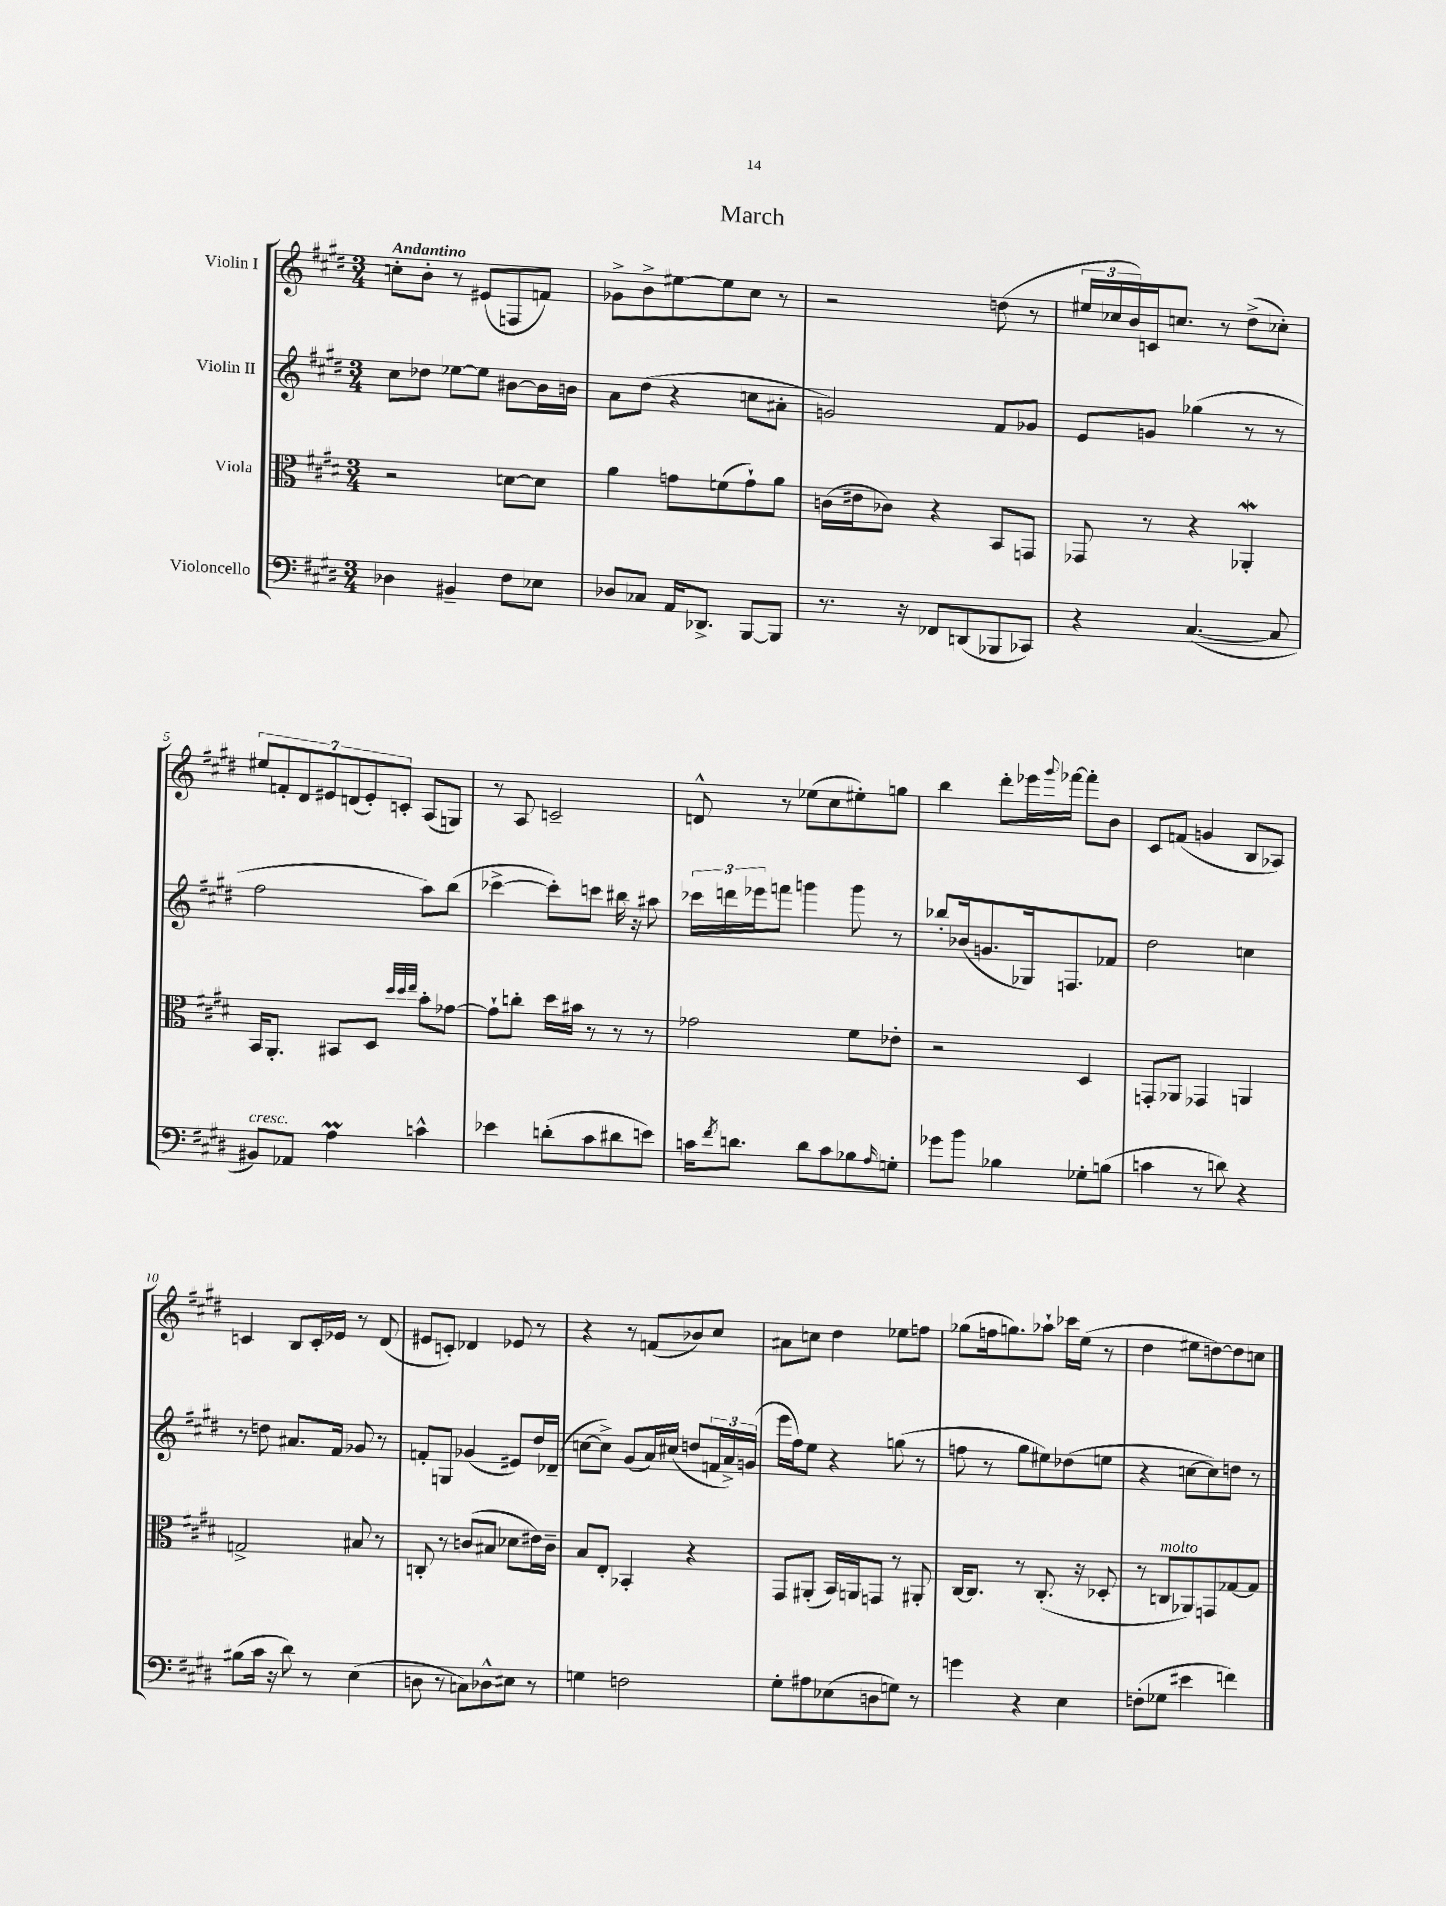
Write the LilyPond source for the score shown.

\header { title = "March" }
<<
\new StaffGroup <<
\new Staff = "s0" \with { instrumentName = "Violin I" } {
    \clef treble \key e \major \numericTimeSignature \time 3/4 \tempo "Andantino"
    c''8-. b'8-. r8 eis'8( f8 f'8) |
    ges'8-> b'8-> eis''8~ eis''8 cis''8 r8 |
    r2 d''8( r8 |
    \tuplet 3/2 { eis''16 ces''16 b'16) } c'16 c''8. r8 dis''8->( ces''8-.) |
    \tuplet 7/4 { eis''8 f'8-. dis'8 eis'8 d'8( eis'8-.) c'8-. } a8( g8) |
    r8 a8 c'2-- |
    d'8-^ r8 ees''8( cis''8 eis''8-.) g''8 |
    b''4 dis'''8-. ees'''16 \appoggiatura { gis'''8 } fes'''16~ fes'''8-. b'8 |
    cis'8 f'8( g'4 b8 aes8) |
    c'4 b8 c'16-. ees'16 r8 dis'8( |
    eis'8 c'8-.) des'4 ees'8 r8 |
    r4 r8 f'8( bes'8) cis''8 |
    ais'8 c''8 dis''4 ees''8 f''8 |
    ges''8( f''16 g''8.) aes''8-! ces'''16 e''16( r8 |
    dis''4 eis''8 d''8~) d''8 c''8 \bar "|." |
}
\new Staff = "s1" \with { instrumentName = "Violin II" } {
    \clef treble \key e \major \numericTimeSignature \time 3/4
    cis''8 des''8 ees''8~ ees''8 bis'8~ bis'16 b'16 |
    a'8 dis''8( r4 c''8 ais'8-. |
    g'2) fis'8 ges'8 |
    e'8 g'8 ges''4( r8 r8 |
    fis''2 a''8) b''8( |
    ces'''4~-> ces'''8-.) c'''8 bis''16 r16 ais''8 |
    \tuplet 3/2 { ces'''16 d'''16 ees'''16 } f'''8 g'''4 g'''8 r8 |
    bes''8-. bes'16( g'8. ges16) f8. fes'8 |
    dis''2 c''4 |
    r8 d''8 ais'8. fis'16 ges'8 r8 |
    f'8-. g8 ges'4( eis'8) dis''16 des'16--( |
    c''8~ c''8->) gis'8( a'16) cis''16( d''8 \tuplet 3/2 { f'16 a'16->) g'16( } |
    e'''16 fis''16) e''8 r4 g''8( r8 |
    f''8 r8 gis''8 eis''8) des''8( e''8 |
    r4 c''8~ c''8) d''8 r8 \bar "|." |
}
\new Staff = "s2" \with { instrumentName = "Viola" } {
    \clef alto \key e \major \numericTimeSignature \time 3/4
    r2 d'8~ d'8 |
    a'4 g'8 f'8( g'8-!) a'8 |
    c'16( eis'16 ces'8) r4 b,8 g,8 |
    ges,8 r8 r4 aes,4-.\mordent |
    b,16 a,8.-. bis,8 dis8 \grace { dis''32 dis''32 e''32 } b'8-. ges'8~ |
    ges'8-! c''8-. dis''16 bis'16 r8 r8 r8 |
    ges'2 fis'8 ees'8-. |
    r2 dis4 |
    g,8-. aes,8 ges,4 a,4 |
    g2-> bis8 r8 |
    c8-. r8 c'8( bis8 des'8 eis'16) c'16-- |
    b8 e8-. bes,4-. r4 |
    gis,8 ais,8-.( b,16) a,16 g,8 r8 ais,8-. |
    cis16~ cis8. r8 cis8.-.( r16 des8-. |
    r8 c8^\markup { \italic "molto" } aes,8) g,8 ges8~ ges8 \bar "|." |
}
\new Staff = "s3" \with { instrumentName = "Violoncello" } {
    \clef bass \key e \major \numericTimeSignature \time 3/4
    des4 bis,4-- fis8 ees8 |
    des8 ces8 a,16 des,8.-> b,,8~ b,,8 |
    r8. r16 fes,8 d,8( bes,,8 ces,8) |
    r4 cis4.~( cis8 |
    bis,8^\markup { \italic "cresc." }) aes,8 a4\prall c'4-^ |
    ees'4 d'8-.( cis'8 dis'8 e'8) |
    c'16 \acciaccatura { fis'8 } d'8. d'8 c'8 bes8 \grace { a16 } g8-. |
    ges'8 b'8 bes4 ges8-. b8( |
    c'4 r8 d'8) r4 |
    bis8( cis'16 r16 dis'8) r8 e4( |
    d8 r8 c8) des8-^ eis8 r8 |
    g4 f2 |
    gis8-. ais8 ees8( d8 g8) r8 |
    g'4 r4 e4 |
    f8-.( ges8 eis'4 f'4) \bar "|." |
}
>>
>>
